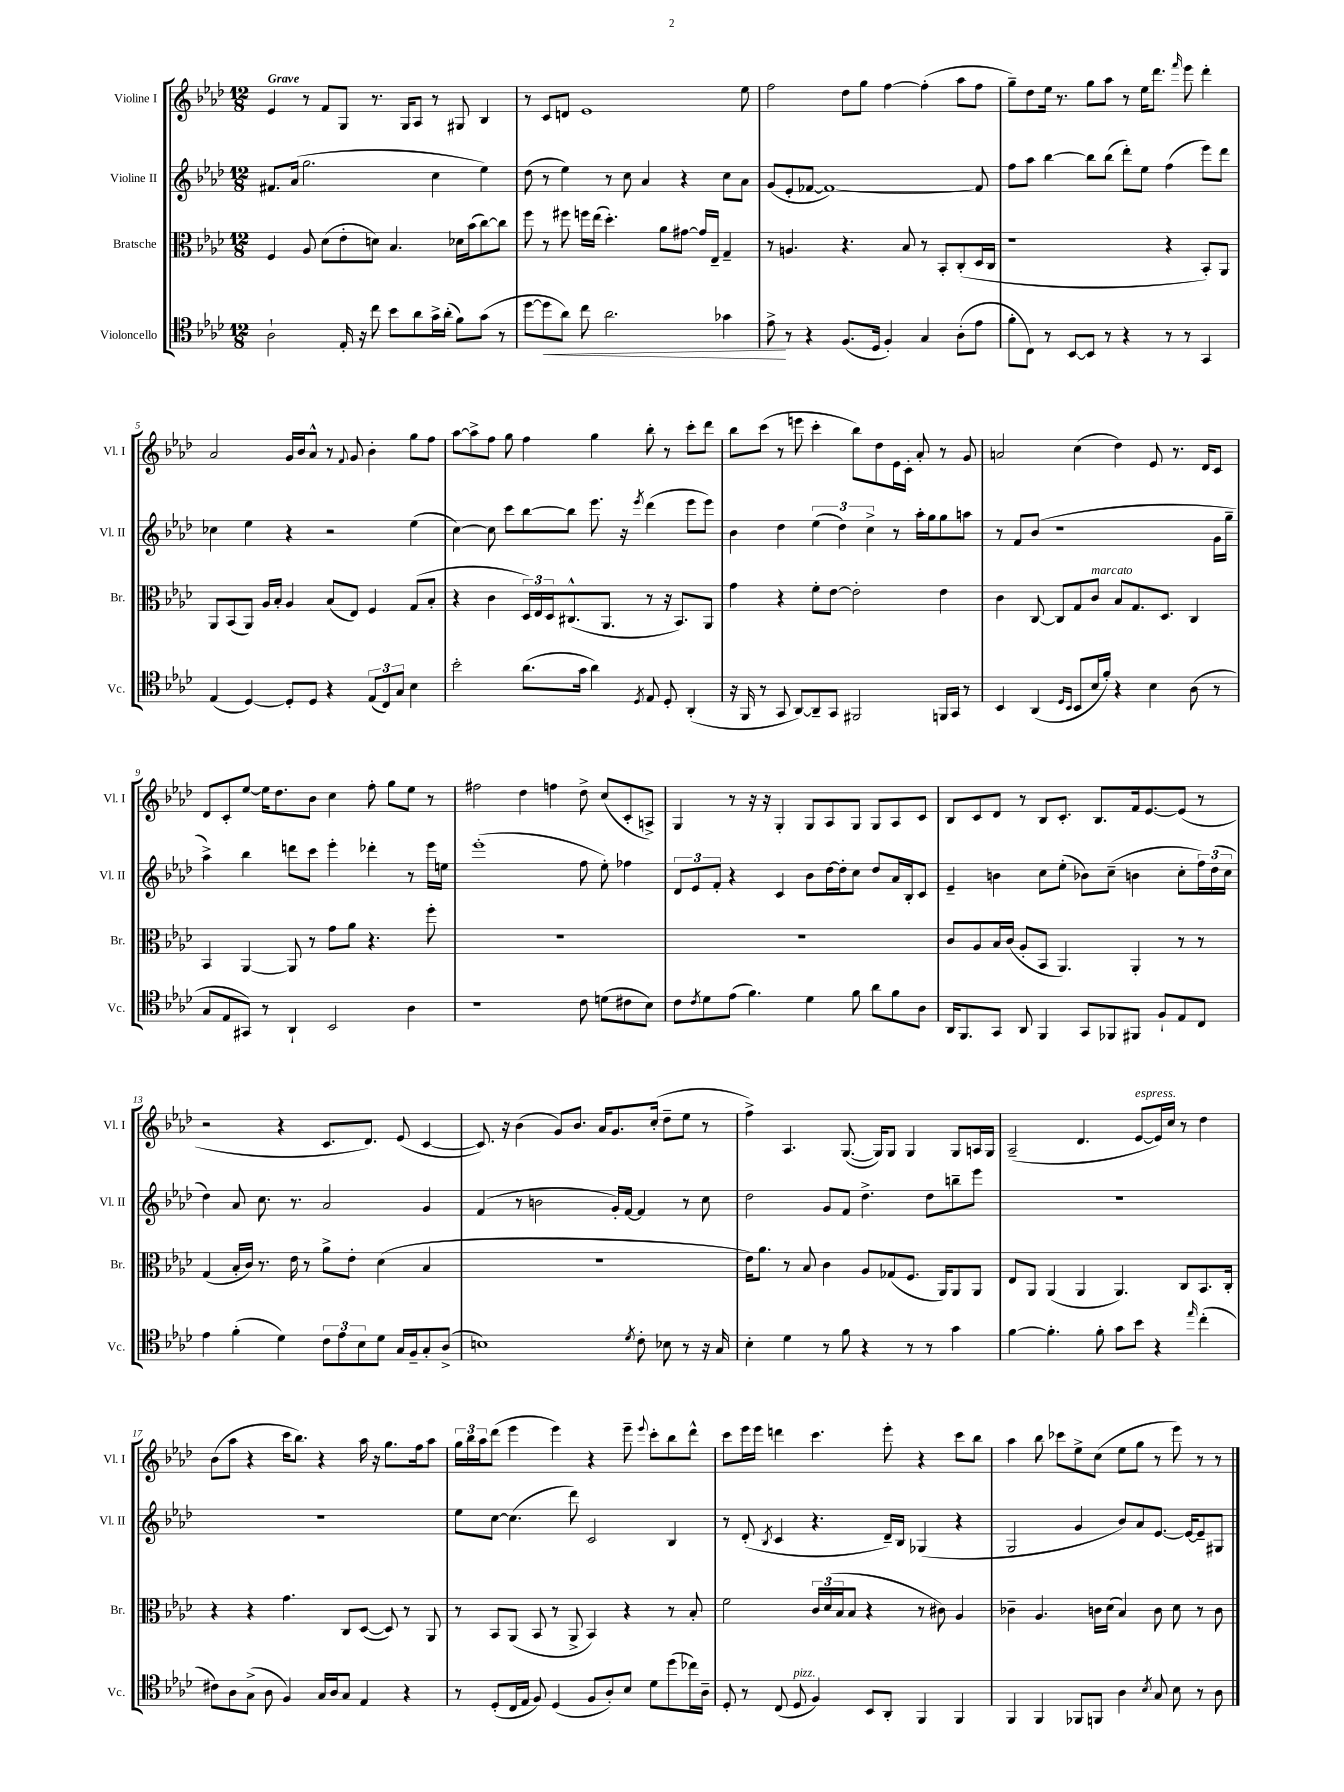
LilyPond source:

<<
\new StaffGroup <<
\new Staff = "s0" \with { instrumentName = "Violine I" shortInstrumentName = "Vl. I" } {
    \clef treble \key aes \major \numericTimeSignature \time 12/8 \tempo "Grave"
    ees'4 r8 f'8 g8 r8. g16 aes8 r8 gis8 bes4 |
    r8 c'8 d'8 ees'1 ees''8 |
    f''2 des''8 g''8 f''4~ f''4-.( aes''8 f''8 |
    g''8--) des''8 ees''16 r8. g''8 aes''8 r8 ees''16 des'''8. \grace { f'''16 } ees'''8 des'''4-. |
    aes'2 g'16 bes'16 aes'8-^ r8 \appoggiatura { f'8 } g'8 bes'4-. g''8 f''8 |
    aes''8~ aes''8-> f''8 g''8 f''4 g''4 bes''8-. r8 c'''8-. des'''8 |
    bes''8 c'''8( r8 e'''8 c'''4-. bes''8) des''8 ees'16 c'16-. aes'8-. r8 g'8 |
    a'2 c''4( des''4) ees'8 r8. des'16 c'8 |
    des'8 c'8-. ees''8~ ees''16 des''8. bes'8 c''4 f''8-. g''8 ees''8 r8 |
    fis''2 des''4 f''4 des''8-> c''8( c'8-. a8->) |
    g4 r8 r16 r16 g4-. g8 aes8 g8 g8 aes8 c'8 |
    bes8 c'8 des'8 r8 bes8 c'8.-. bes8. f'16 ees'8.~ ees'8( r8 |
    r2 r4 c'8. des'8.) ees'8( c'4~ |
    c'8.) r16 bes'4( g'8) bes'8. aes'16 g'8. c''16-.( des''8-- ees''8 r8 |
    f''4->) aes4. g8.~( g16) g8 g4 g8 a16 g16 |
    aes2--( des'4. ees'8~^\markup { \italic "espress." } ees'16) c''16 r8 des''4 |
    bes'8( aes''8 r4 c'''16 bes''8.) r4 aes''16 r16 g''8. f''16 aes''8 |
    \tuplet 3/2 { g''16 bes''16 aes''16 } des'''8( ees'''4 ees'''4) r4 ees'''8-- \appoggiatura { ees'''8 } c'''8-. bes''8 des'''8-^ |
    c'''8 ees'''16 ees'''16 d'''4 c'''4. ees'''8-. r4 c'''8 bes''8 |
    aes''4 bes''8 ces'''8 ees''8-> c''8( ees''8 g''8 r8 ees'''8) r8 r8 \bar "|." |
}
\new Staff = "s1" \with { instrumentName = "Violine II" shortInstrumentName = "Vl. II" } {
    \clef treble \key aes \major \numericTimeSignature \time 12/8
    fis'8. aes'16( g''2. c''4 ees''4) |
    des''8( r8 ees''4) r8 c''8 aes'4 r4 c''8 aes'8 |
    g'8( ees'8-. fes'8~ fes'1~) fes'8 |
    f''8 aes''8 bes''4~ bes''8 bes''8( des'''8-.) ees''8 f''4( ees'''8) des'''8 |
    ces''4 ees''4 r4 r2 ees''4( |
    c''4~) c''8 c'''8 bes''8~ bes''8 ees'''8. r16 \acciaccatura { ees'''8 } des'''4( ees'''8 ees'''8) |
    bes'4 des''4 \tuplet 3/2 { ees''4( des''4) c''4-> } r8 aes''16-. g''16 g''8 a''8 |
    r8 f'8 bes'8( r1 g'16 g''16-- |
    aes''4->) bes''4 d'''8 c'''8 ees'''4-. des'''4-. r8 ees'''16 e''16 |
    ees'''1-.( f''8 ees''8-.) fes''4 |
    \tuplet 3/2 { des'8 ees'8 f'8-. } r4 c'4 bes'8 des''16~ des''16-. c''8 des''8 aes'16 bes16-. c'8 |
    ees'4-- b'4 c''8 ees''8-.( bes'8) c''8--( b'4 c''8-. \tuplet 3/2 { f''16) des''16( c''16 } |
    des''4) aes'8 c''8. r8. aes'2 g'4 |
    f'4( r8 b'2 g'16-.) f'16~ f'4 r8 c''8 |
    des''2 g'8 f'8 des''4.-> des''8 b''8-- ees'''8 |
    R1. |
    R1. |
    ees''8 c''8~ c''4.( des'''8) c'2 bes4 |
    r8 des'8-.( \acciaccatura { bes8 } c'4 r4. des'16--) bes16 ges4( r4 |
    g2 g'4 bes'8) aes'8 ees'8.~ ees'16~ ees'8-- gis8 \bar "|." |
}
\new Staff = "s2" \with { instrumentName = "Bratsche" shortInstrumentName = "Br." } {
    \clef alto \key aes \major \numericTimeSignature \time 12/8
    f4 aes8 des'8( ees'8-. d'8) bes4. des'16 bes'16( c''8~) c''8 |
    f''8 r8 fis''8 f''16 ees''16( des''4.-.) aes'8 gis'8~ gis'16 ees16-- g4-- |
    r8 a4. r4. bes8 r8 bes,8-. c8-.( des16 c16 |
    r1 r4 bes,8-.) aes,8 |
    aes,8 bes,8( aes,8) aes16 bes16-. aes4 bes8( ees8) f4 g8( bes8-. |
    r4 c'4 \tuplet 3/2 { des16) ees16 des16 } cis8.-^( aes,8. r8 r16 bes,8.) aes,8 |
    g'4 r4 f'8-. ees'8~ ees'2-. ees'4 |
    c'4 c8~ c8 g8 c'8^\markup { \italic "marcato" } bes8 g8. des8. c4 |
    bes,4 aes,4~ aes,8 r8 g'8 aes'8 r4. f''8-. |
    R1. |
    R1. |
    c'8 aes8 bes16 c'16( aes8-. bes,8 aes,4.) aes,4-. r8 r8 |
    g4( bes16-. c'16) r8. ees'16 r8 aes'8-> ees'8-. des'4( bes4 |
    R1. |
    ees'16) aes'8. r8 bes8 c'4 aes8 ges8( f8. aes,16) aes,8 aes,8 |
    ees8 aes,8 aes,4( aes,4 aes,4.) c8 bes,8. c16-. |
    r4 r4 g'4. c8 des8~( des8) r8 aes,8 |
    r8 bes,8 aes,8( bes,8 r8 aes,8-> bes,4) r4 r8 bes8-. |
    f'2 \tuplet 3/2 { c'16 des'16( bes16 } bes8 r4 r8 cis'8) aes4 |
    ces'4-- aes4. c'16 des'16( bes4) c'8 des'8 r8 c'8 \bar "|." |
}
\new Staff = "s3" \with { instrumentName = "Violoncello" shortInstrumentName = "Vc." } {
    \clef tenor \key aes \major \numericTimeSignature \time 12/8
    aes2-! ees16-. r16 c''8 bes'8 aes'8 g'16-> aes'16-.( f'8) g'8( r8 |
    des''8~ des''8\< aes'8) c''8 aes'2. ges'4 |
    ees'8->\! r8 r4 f8.( des16 f4-.) g4 aes8-.( ees'8 |
    f'8-. c8) r8 bes,8~ bes,8 r8 r4 r8 r8 g,4 |
    ees4( des4~) des8-. des8 r4 \tuplet 3/2 { ees8( c8) g8 } bes4 |
    bes'2-. aes'8.( g'16 aes'4) \acciaccatura { des8 } ees8 des8-. aes,4-.( |
    r16 f,16 r8 g,8 aes,8~) aes,8-- g,8 fis,2 f,16 g,16 r8 |
    bes,4 aes,4( \grace { des16 bes,16 } bes,8 bes16 f'16-.) r4 bes4 aes8( r8 |
    g8 ees8 gis,8) r8 aes,4-! bes,2 aes4 |
    r1 c'8 d'8( cis'8 bes8) |
    c'8 \acciaccatura { c'8 } des'8 ees'8( f'4.) des'4 f'8 aes'8 f'8 aes8 |
    aes,16 f,8. g,8 aes,8 f,4 g,8 fes,8 fis,8 f8-! ees8 c8 |
    ees'4 f'4-.( des'4) \tuplet 3/2 { c'8 ees'8 bes8 } des'8 g16 f16-- g8-. aes8->( |
    b1) \acciaccatura { des'8 } c'8-. bes8 r8 r16 g16 |
    bes4-. des'4 r8 f'8 r4 r8 r8 g'4 |
    f'4~ f'4.-. f'8-. g'8 bes'8 r4 \grace { ees''16 } c''4-.( |
    cis'8) aes8 g8->( aes8 f4) g16 aes16 g8 ees4 r4 |
    r8 des8-.( c16 ees16 f8) des4( f8 aes8-.) bes8 des'8 des''8( ces''16) aes16-- |
    des8-. r8 c8( des8^\markup { \italic "pizz." } f4) bes,8 aes,8-. f,4 f,4 |
    f,4 f,4 fes,8 f,8 aes4 \acciaccatura { bes8 } g8 bes8 r8 aes8 \bar "|." |
}
>>
>>
